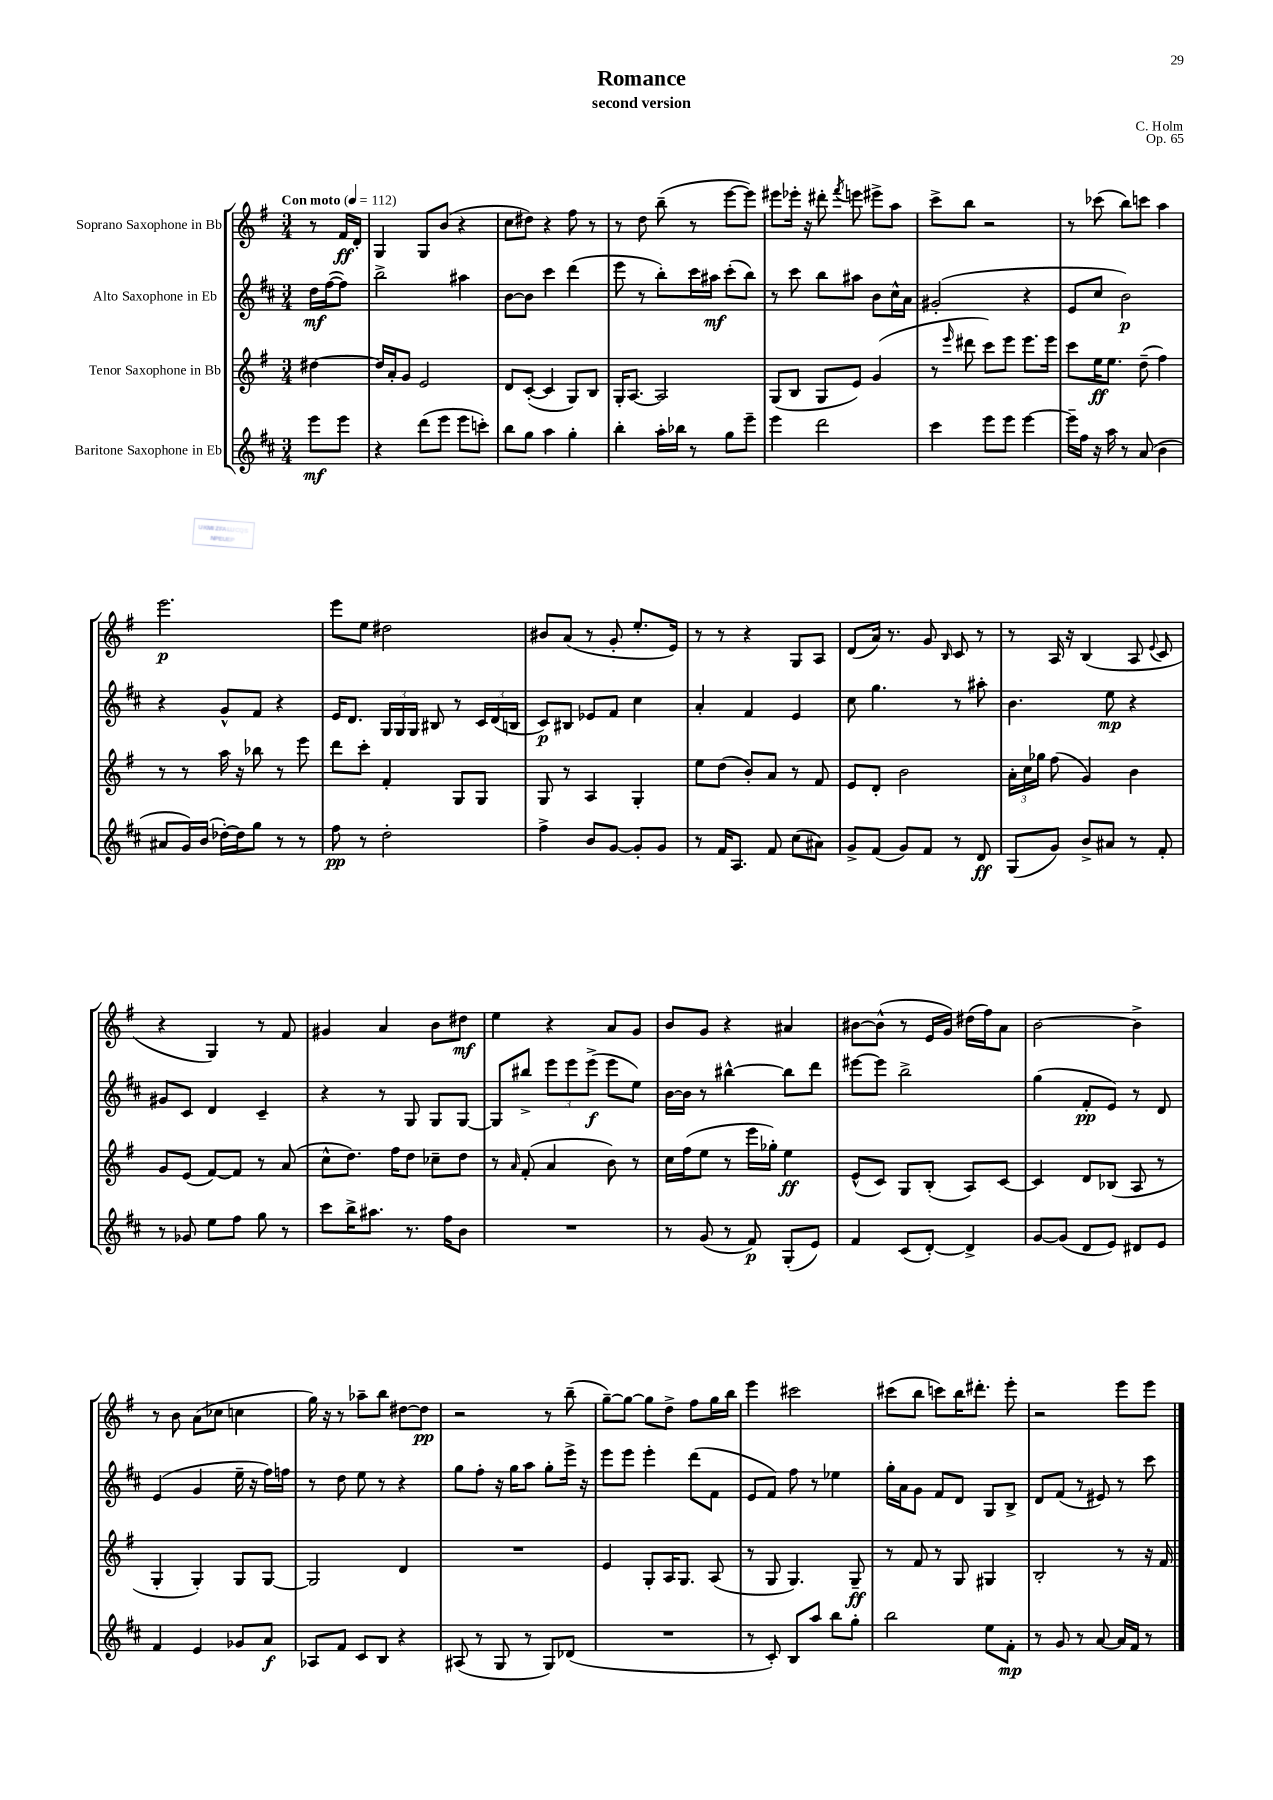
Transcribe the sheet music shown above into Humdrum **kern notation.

**kern	**dynam	**kern	**dynam	**kern	**dynam	**kern	**dynam
*part4	*part4	*part3	*part3	*part2	*part2	*part1	*part1
*staff4	*staff4	*staff3	*staff3	*staff2	*staff2	*staff1	*staff1
*I"Baritone Saxophone in Eb	*	*I"Tenor Saxophone in Bb	*	*I"Alto Saxophone in Eb	*	*I"Soprano Saxophone in Bb	*
*clefG2	*	*clefG2	*	*clefG2	*	*clefG2	*
*k[f#c#]	*	*k[f#]	*	*k[f#c#]	*	*k[f#]	*
*M3/4	*	*M3/4	*	*M3/4	*	*M3/4	*
*MM112	*	*MM112	*	*MM112	*	*MM112	*
=	=	=	=	=	=	=	=
!	!	!	!	!	!	!LO:TX:a:B:t=Con moto	!
8eee\L	mf	[4dd#X\	.	16dd\LL	mf	8r	.
.	.	.	.	([16ff#\J	.	.	.
8eee\J	.	.	.	8ff#\J])	.	16f#/LL	ff
.	.	.	.	.	.	16d'/JJ	.
=1	=1	=1	=1	=1	=1	=1	=1
4r	.	16dd#/LL]	.	2bb^\	.	4G/	.
.	.	16a'/J	.	.	.	.	.
.	.	8g/J	.	.	.	.	.
(8ddd\L	.	2e/	.	.	.	8G/L	.
8eee\J	.	.	.	.	.	(8b/J	.
8eee\L	.	.	.	4aa#X\	.	4r	.
8cccn'\J)	.	.	.	.	.	.	.
=2	=2	=2	=2	=2	=2	=2	=2
8bb\L	.	8d/L	.	[8b\L	.	8cc\L	.
8gg\J	.	([8c'/J	.	8b\J]	.	8dd#X\J)	.
4aa\	.	4c/]	.	4ccc#\	.	4r	.
4gg'\	.	8G/L)	.	(4ddd\	.	8ff#\	.
.	.	8B/J	.	.	.	8r	.
=3	=3	=3	=3	=3	=3	=3	=3
4bb'\	.	16G'/KL	.	8eee\	.	8r	.
.	.	[8.A/J	.	.	.	.	.
.	.	.	.	8r	.	8dd\	.
16aa'\LL	.	2A/]	.	8bb'\L)	.	(8bb~\	.
16bb-X\JJ	.	.	.	.	.	.	.
8r	.	.	.	16ccc#\L	.	8r	.
.	.	.	.	16aa#X\JJ	mf	.	.
8gg\L	.	.	.	(8ccc#'\L	.	[8eee\L	.
8eee~\J	.	.	.	8bb\J)	.	8eee\J])	.
=4	=4	=4	=4	=4	=4	=4	=4
4eee\	.	(8G/L	.	8r	.	8eee#X\L	.
.	.	8B/J	.	8ccc#\	.	16eee-X'\Jk	.
.	.	.	.	.	.	16r	.
2ddd\	.	8G/L	.	8bb\L	.	8ddd#X'\	.
.	.	.	.	.	.	8qfff#/	.
.	.	8e/J)	.	8aa#X\J	.	8eeen\	.
.	.	(4g/	.	8b\L	.	8eee#X^\L	.
.	.	.	.	16cc#^^\L	.	8aa\J	.
.	.	.	.	16a\JJ	.	.	.
=5	=5	=5	=5	=5	=5	=5	=5
4ccc#\	.	8r	.	(2g#X'/	.	8ccc^\L	.
.	.	16qqeee/	.	.	.	.	.
.	.	8ddd#X\	.	.	.	8bb\J	.
8eee\L	.	8ccc\L)	.	.	.	2r	.
8eee\J	.	8eee\J	.	.	.	.	.
[4eee\	.	8.eee\L	.	4r	.	.	.
.	.	16eee\Jk	.	.	.	.	.
=6	=6	=6	=6	=6	=6	=6	=6
16eee~\LL]	.	8ccc\L	.	8e/L	.	8r	.
16ff#\JJ	.	.	.	.	.	.	.
16r	.	16ee\K	ff	8cc#/J	.	(8ccc-X\	.
16aa\	.	8.ee\J	.	.	.	.	.
8r	.	.	.	2b\)	p	8bb\L)	.
(8a/	.	(8dd~\	.	.	.	8cccn\J	.
4b\	.	4ff#\)	.	.	.	4aa\	.
!!LO:LB:g=z
=7	=7	=7	=7	=7	=7	=7	=7
8a#X/L	.	8r	.	4r	.	2.eee\	p
16g/L)	.	8r	.	.	.	.	.
(16b/JJ	.	.	.	.	.	.	.
[16dd-X'\LL)	.	16aa\	.	8g^^/L	.	.	.
16dd-\J]	.	16r	.	.	.	.	.
8gg\J	.	8bb-X\	.	8f#/J	.	.	.
8r	.	8r	.	4r	.	.	.
8r	.	8eee\	.	.	.	.	.
=8	=8	=8	=8	=8	=8	=8	=8
8ff#\	pp	8ddd\L	.	16e/KL	.	8eee\L	.
.	.	.	.	8.d/J	.	.	.
8r	.	8ccc'\J	.	.	.	8ee\J	.
2dd'\	.	4f#'/	.	24G/LL	.	2dd#X\	.
.	.	.	.	24G/	.	.	.
.	.	.	.	24G/JJ	.	.	.
.	.	.	.	8B#X/	.	.	.
.	.	8G/L	.	8r	.	.	.
.	.	8G/J	.	24c#/LL	.	.	.
.	.	.	.	(24d/	.	.	.
.	.	.	.	24Bn/JJ	.	.	.
=9	=9	=9	=9	=9	=9	=9	=9
4ff#^\	.	8G/	.	8c#/L)	p	8b#X/L	.
.	.	8r	.	8B#X/J	.	(8a/J	.
8b/L	.	4A/	.	8e-X/L	.	8r	.
[8g/J	.	.	.	8f#/J	.	8g'/	.
8g'/L]	.	4G'/	.	4cc#\	.	8.ee'/L	.
8g/J	.	.	.	.	.	.	.
.	.	.	.	.	.	16e/Jk)	.
=10	=10	=10	=10	=10	=10	=10	=10
8r	.	8ee\L	.	4a'/	.	8r	.
16f#/KL	.	(8dd\J	.	.	.	8r	.
8.A/J	.	.	.	.	.	.	.
.	.	8b'/L)	.	4f#/	.	4r	.
8f#/	.	8a/J	.	.	.	.	.
(8cc#\L	.	8r	.	4e/	.	8G/L	.
8a#X\J)	.	8f#/	.	.	.	8A/J	.
=11	=11	=11	=11	=11	=11	=11	=11
8g^/L	.	8e/L	.	8cc#\	.	(8d/L	.
(8f#/J	.	8d'/J	.	4.gg\	.	16a/Jk)	.
.	.	.	.	.	.	8.r	.
8g/L)	.	2b\	.	.	.	.	.
8f#/J	.	.	.	.	.	8g/	.
.	.	.	.	.	.	16qqB/	.
8r	.	.	.	8r	.	8c/	.
8d/	ff	.	.	8aa#X'\	.	8r	.
=12	=12	=12	=12	=12	=12	=12	=12
(8G/L	.	24a'\LL	.	4.b\	.	8r	.
.	.	24cc\	.	.	.	.	.
.	.	24gg-X\JJ	.	.	.	.	.
8g/J)	.	(8ff#\	.	.	.	16A/	.
.	.	.	.	.	.	16r	.
8b^/L	.	4g/)	.	.	.	(4B/	.
8a#X/J	.	.	.	8ee\	mp	.	.
8r	.	4b\	.	4r	.	8A/	.
.	.	.	.	.	.	8qqe/	.
8f#'/	.	.	.	.	.	8c/	.
!!LO:LB:g=z
=13	=13	=13	=13	=13	=13	=13	=13
8r	.	8g/L	.	8g#X/L	.	4r	.
8g-X/	.	(8e/J	.	8c#/J	.	.	.
8ee\L	.	[8f#/L)	.	4d/	.	4G/)	.
8ff#\J	.	8f#/J]	.	.	.	.	.
8gg\	.	8r	.	4c#~/	.	8r	.
8r	.	(8a/	.	.	.	8f#/	.
=14	=14	=14	=14	=14	=14	=14	=14
8ccc#\L	.	8cc^^\L	.	4r	.	4g#X/	.
16bb^\K	.	8.dd\J)	.	.	.	.	.
8.aa#X\J	.	.	.	.	.	.	.
.	.	.	.	8r	.	4a/	.
.	.	16ff#\KL	.	.	.	.	.
8.r	.	8dd\J	.	8G/	.	.	.
.	.	8cc-X~\L	.	8G/L	.	8b\L	.
16ff#\KL	.	.	.	.	.	.	.
8b\J	.	8dd\J	.	[8G/J	.	8dd#X\J	mf
=15	=15	=15	=15	=15	=15	=15	=15
2.r	.	8r	.	8G/L]	.	4ee\	.
.	.	16qqa/	.	.	.	.	.
.	.	(8f#'/	.	8bb#X^/J	.	.	.
.	.	4a/	.	12eee\L	.	4r	.
.	.	.	.	12eee\	.	.	.
.	.	.	.	(12eee^\J	f	.	.
.	.	8b\)	.	8eee\L	.	8a/L	.
.	.	8r	.	8ee\J)	.	8g/J	.
=16	=16	=16	=16	=16	=16	=16	=16
8r	.	16cc\LL	.	[16b\LL	.	8b/L	.
.	.	(16ff#\J	.	16b\JJ]	.	.	.
(8g/	.	8ee\J	.	8r	.	8g/J	.
8r	.	8r	.	[4bb#X^^\	.	4r	.
8f#/)	p	16eee\LL	.	.	.	.	.
.	.	16gg-X'\JJ)	.	.	.	.	.
(8G'/L	.	4ee\	ff	8bb#\L]	.	4a#X/	.
8e/J)	.	.	.	8ddd\J	.	.	.
=17	=17	=17	=17	=17	=17	=17	=17
4f#/	.	(8e^^/L	.	[8eee#X\L	.	[8b#X\L	.
.	.	8c/J)	.	8eee#\J]	.	(8b#^^\J]	.
(8c#/L	.	8G/L	.	2bb^\	.	8r	.
[8d'/J)	.	(8B'/J	.	.	.	16e/LL	.
.	.	.	.	.	.	16g/JJ)	.
4d^/]	.	8A/L)	.	.	.	(16dd#X\LL	.
.	.	.	.	.	.	16ff#\J)	.
.	.	[8c/J	.	.	.	8a\J	.
=18	=18	=18	=18	=18	=18	=18	=18
[8g/L	.	4c/]	.	(4gg\	.	[2b\	.
(8g/J]	.	.	.	.	.	.	.
8d/L	.	8d/L	.	8f#'/L	pp	.	.
8e/J)	.	(8B-X/J	.	8e/J)	.	.	.
8d#X/L	.	8A/	.	8r	.	4b^\]	.
8e/J	.	8r	.	8d/	.	.	.
!!LO:LB:g=z
=19	=19	=19	=19	=19	=19	=19	=19
4f#/	.	4G'/	.	(4e/	.	8r	.
.	.	.	.	.	.	8b\	.
4e/	.	4G'/)	.	4g/	.	(8a\L	.
.	.	.	.	.	.	8cc-X\J	.
8g-X/L	.	8G/L	.	16ee~\	.	4ccn\	.
.	.	.	.	16r	.	.	.
8a/J	f	[8G/J	.	16ff#\LL)	.	.	.
.	.	.	.	16ffn\JJ	.	.	.
=20	=20	=20	=20	=20	=20	=20	=20
8A-X/L	.	2G/]	.	8r	.	16gg\)	.
.	.	.	.	.	.	16r	.
8f#/J	.	.	.	8dd\	.	8r	.
8c#/L	.	.	.	8ee\	.	8aa-X~\L	.
8B/J	.	.	.	8r	.	8bb\J	.
4r	.	4d/	.	4r	.	[8dd#X\L	.
.	.	.	.	.	.	8dd#\J]	pp
=21	=21	=21	=21	=21	=21	=21	=21
(8A#X/	.	2.r	.	8gg\L	.	2r	.
8r	.	.	.	8ff#'\J	.	.	.
8G/	.	.	.	16r	.	.	.
.	.	.	.	16gg\KL	.	.	.
8r	.	.	.	8aa\J	.	.	.
8G/L)	.	.	.	8gg'\L	.	8r	.
(8d-X/J	.	.	.	16eee^\Jk	.	(8bb~\	.
.	.	.	.	16r	.	.	.
=22	=22	=22	=22	=22	=22	=22	=22
2.r	.	4e/	.	8eee\L	.	[8gg~\L)	.
.	.	.	.	8eee\J	.	8gg\J_	.
.	.	8G'/L	.	4eee'\	.	8gg\L]	.
.	.	16A/K	.	.	.	8dd^\J	.
.	.	8.G/J	.	.	.	.	.
.	.	.	.	(8ddd\L	.	8ff#\L	.
.	.	(8A/	.	8f#\J	.	16gg\L	.
.	.	.	.	.	.	16bb\JJ	.
=23	=23	=23	=23	=23	=23	=23	=23
8r	.	8r	.	8e/L	.	4eee\	.
8c#'/)	.	8G/	.	8f#/J)	.	.	.
8B/L	.	4.G/)	.	8ff#\	.	2ccc#X\	.
8aa/J	.	.	.	8r	.	.	.
8bb\L	.	.	.	4ee-X\	.	.	.
8gg'\J	.	8G~/	ff	.	.	.	.
=24	=24	=24	=24	=24	=24	=24	=24
2bb\	.	8r	.	16gg'\LL	.	(8ccc#X\L	.
.	.	.	.	16a\J	.	.	.
.	.	8f#/	.	8g\J	.	8bb\J	.
.	.	8r	.	8f#/L	.	8cccn\L)	.
.	.	8G/	.	8d/J	.	16bb\K	.
.	.	.	.	.	.	8.ddd#X'\J	.
8ee\L	.	4G#X/	.	8G/L	.	.	.
8f#'\J	mp	.	.	8B^/J	.	8eee'\	.
=25	=25	=25	=25	=25	=25	=25	=25
8r	.	2B'/	.	8d/L	.	2r	.
8g/	.	.	.	(8f#/J	.	.	.
8r	.	.	.	8r	.	.	.
[8a/	.	.	.	8e#X/)	.	.	.
16a/LL]	.	8r	.	8r	.	8eee\L	.
16f#/JJ	.	.	.	.	.	.	.
8r	.	16r	.	8ccc#\	.	8eee\J	.
.	.	16f#/	.	.	.	.	.
==	==	==	==	==	==	==	==
*-	*-	*-	*-	*-	*-	*-	*-
